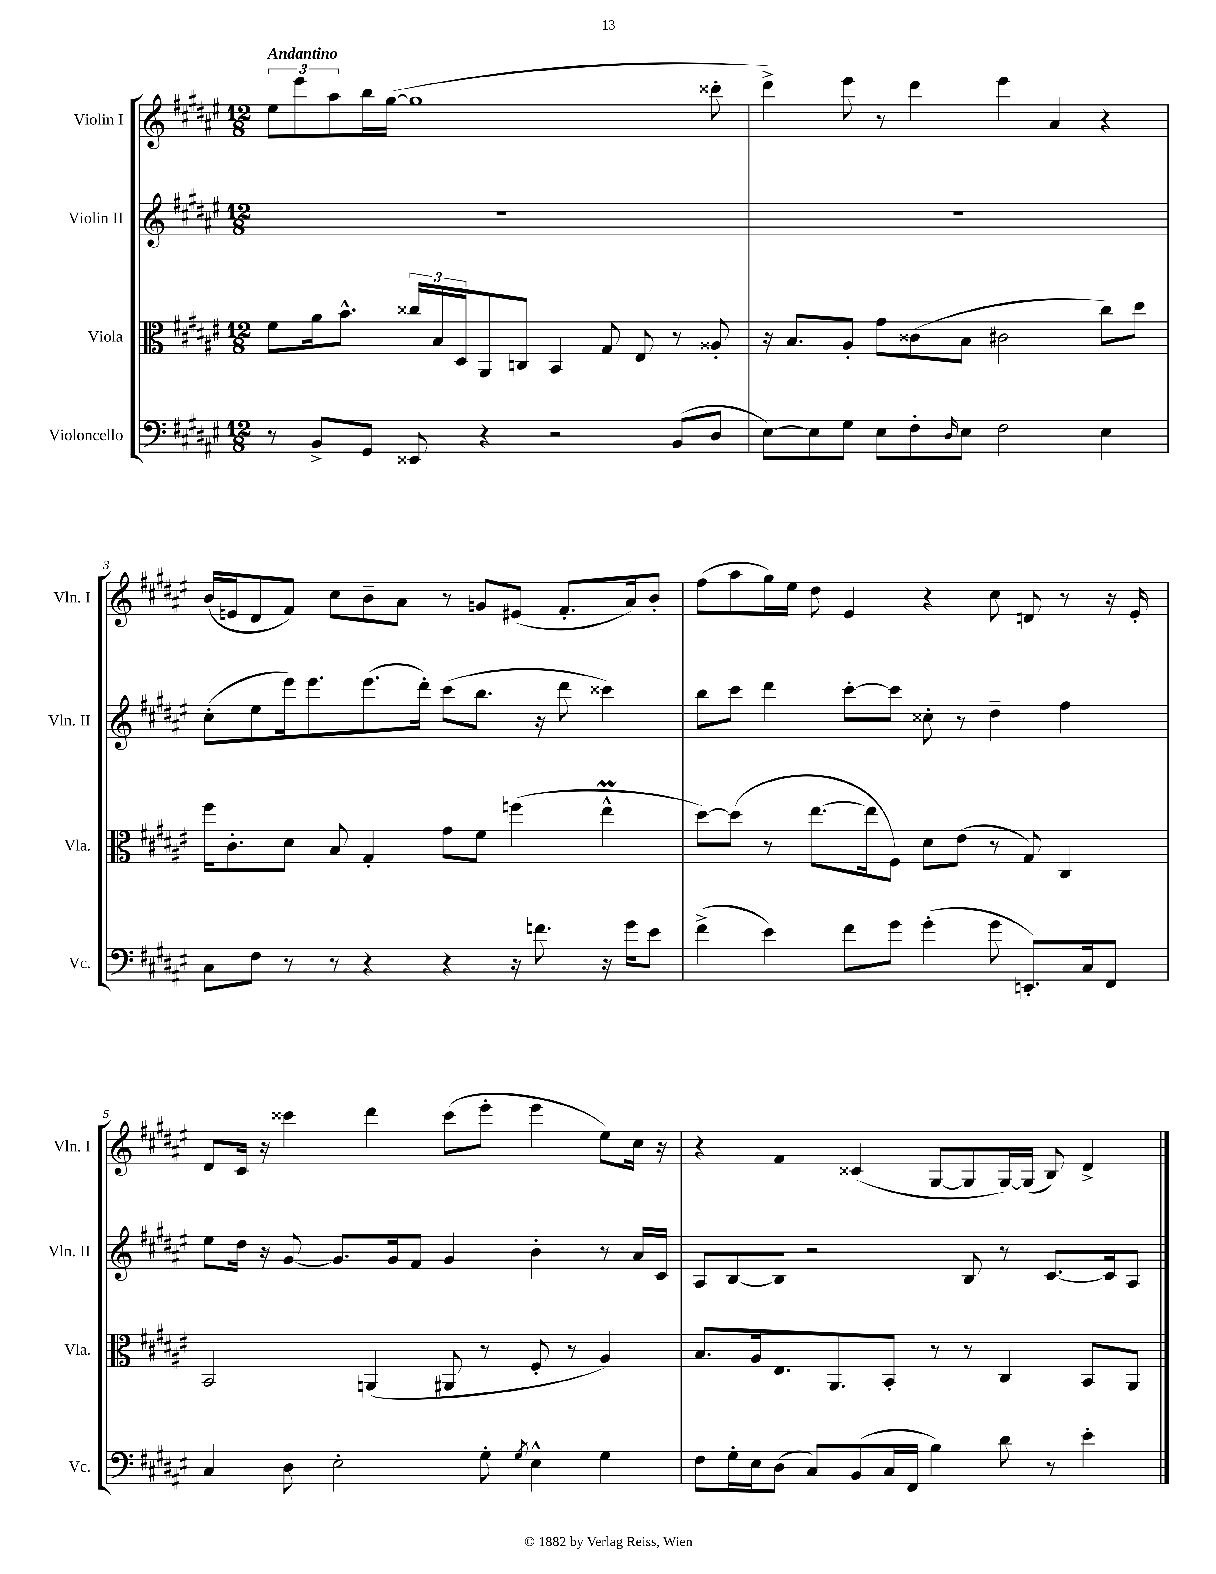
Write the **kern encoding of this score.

**kern	**kern	**kern	**kern
*staff4	*staff3	*staff2	*staff1
*clefF4	*clefC3	*clefG2	*clefG2
*k[f#c#g#d#a#e#]	*k[f#c#g#d#a#e#]	*k[f#c#g#d#a#e#]	*k[f#c#g#d#a#e#]
*M12/8	*M12/8	*M12/8	*M12/8
8r	8f#	1.r	12ee#
.	.	.	12eee#
8BB^	16a#	.	.
.	.	.	12aa#
.	8.b^^	.	.
8GG#	.	.	16bb
.	.	.	([16gg#
8EE##	24cc##	.	1gg#]
.	24B	.	.
.	24D#	.	.
4r	8AA#	.	.
.	8C	.	.
2r	4BB	.	.
.	8G#	.	.
.	8E#	.	.
(8BB	8r	.	.
8D#	8A##'	.	8ccc##'
=	=	=	=
[8E#)	16r	1.r	4ddd#^)
.	8.B	.	.
8E#]	.	.	.
8G#	8A#'	.	8eee#
8E#	8g#	.	8r
8F#'	(8c##	.	4ddd#
16qqD#	.	.	.
8E#	8B	.	.
2F#	2c#	.	4eee#
.	.	.	4a#
4E#	8cc#)	.	4r
.	8dd#	.	.
=	=	=	=
8C#	16ff#	(8cc#'	(16b
.	8.c#'	.	16e
8F#	.	8ee#	8d#
8r	8d#	16eee#)	8f#)
.	.	8.eee#	.
8r	8B	.	8cc#
4r	4G#'	(8.eee#	8b~
.	.	.	8a#
.	.	16ddd#')	.
4r	8g#	(8ccc#	8r
.	8f#	8.bb	8g
16r	(4ff	.	(8e#
8.f	.	16r	.
.	.	8ddd#	8.f#'
16r	4ee#^^	4ccc##)	.
16g#	.	.	16a#)
8e#	.	.	8b'
=	=	=	=
(4f#^	[8dd#)	8bb	(8ff#
.	(8dd#]	8ccc#	8aa#
4e#)	8r	4ddd#	16gg#)
.	.	.	16ee#
.	[8.ee#	.	8dd#
8f#	.	[8ccc#'	4e#
.	16ee#]	.	.
8g#	8F#)	8ccc#]	.
(4g#'	8d#	8cc##'	4r
.	(8e#	8r	.
8g#	8r	4dd#~	8cc#
8.EE')	8G#)	.	8d
.	4C#	4ff#	8r
16C#	.	.	.
8FF#	.	.	16r
.	.	.	16e#'
=	=	=	=
4C#	2BB	8ee#	8d#
.	.	16dd#	16c#
.	.	16r	16r
8D#	.	[8g#	4ccc##
2E#'	.	8.g#]	.
.	(4AA	.	4ddd#
.	.	16g#	.
.	.	8f#	.
.	8AA#	4g#	(8ccc##
8G#'	8r	.	8eee#'
8qG#	.	.	.
4E#^^	8F#'	4b'	4eee#
.	8r	.	.
4G#	4A#)	8r	8ee#)
.	.	16a#	16cc#
.	.	16c#	16r
=	=	=	=
8F#	8.B	8A#	4r
16G#'	.	[8B	.
16E#	16A#	.	.
(8D#	8.E#	8B]	4f#
8C#)	.	2r	.
.	8.AA#	.	.
(8BB	.	.	(4c##
16C#	8BB'	.	.
16FF#	.	.	.
4B)	8r	.	[8G#
.	8r	8B	8G#]
8d#	4C#	8r	[16G#)
.	.	.	(16G#]
8r	.	[8.c#	8B)
4e#'	8BB	.	4d#^
.	.	16c#]	.
.	8AA#	8A#	.
==	==	==	==
*-	*-	*-	*-
